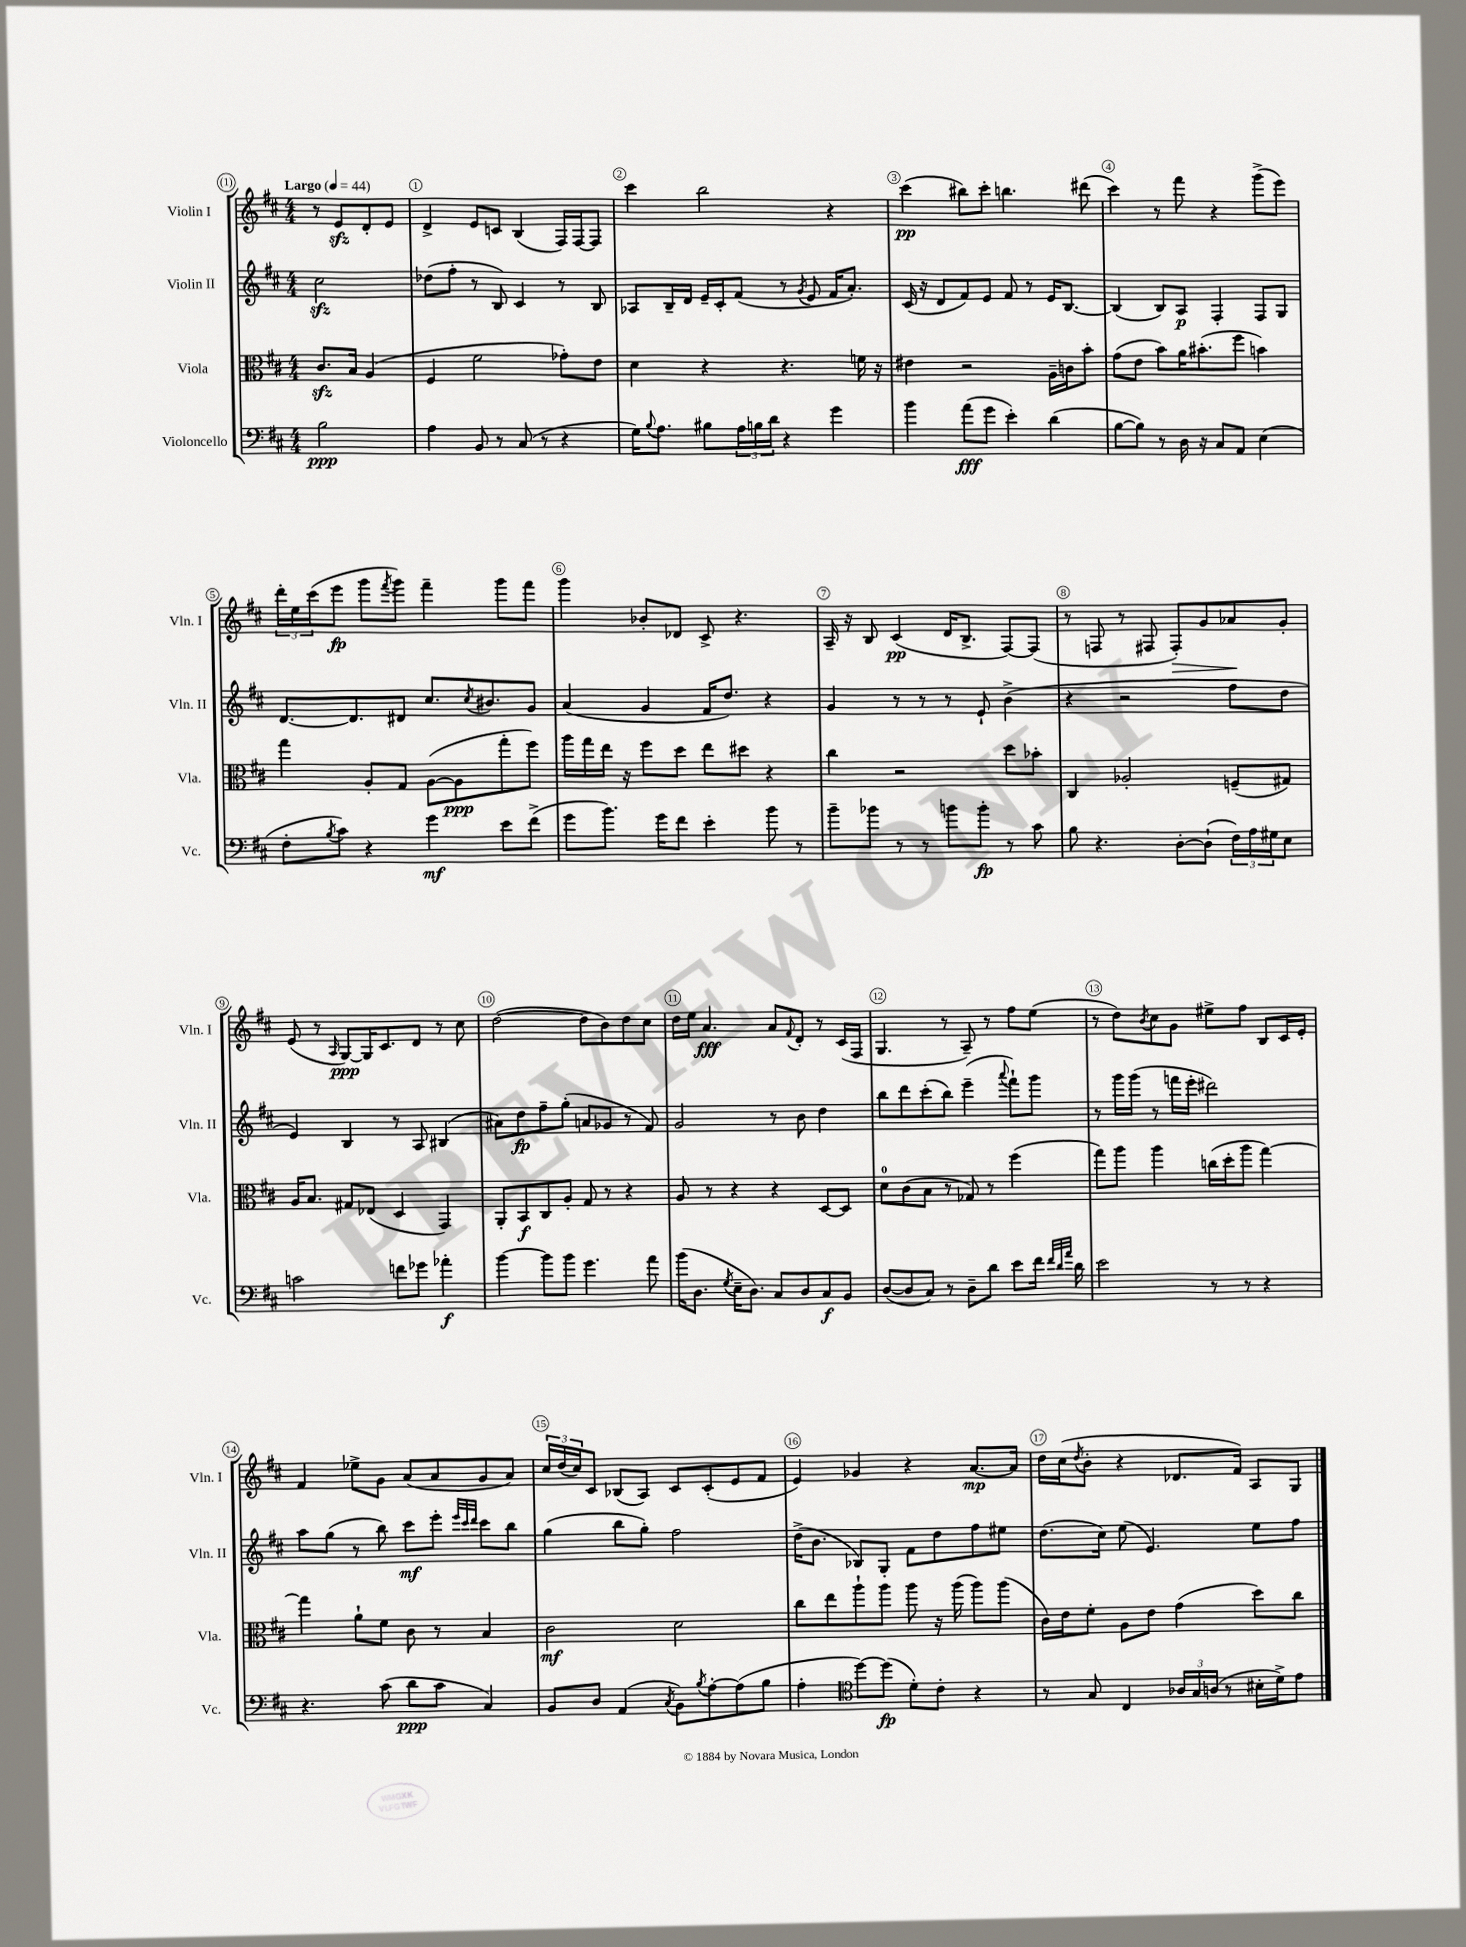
<<
\new StaffGroup <<
\new Staff = "s0" \with { instrumentName = "Violin I" shortInstrumentName = "Vln. I" } {
    \clef treble \key d \major \numericTimeSignature \time 4/4 \partial 2 \tempo "Largo" 4 = 44
    r8 e'8\sfz d'8-. e'8 |
    d'4-> e'8 c'8 b4( fis16) fis16~ fis8 |
    cis'''4 b''2 r4 |
    cis'''4\pp( bis''8) cis'''8-. b''4. dis'''8( |
    cis'''4) r8 fis'''8 r4 g'''8->( e'''8) |
    \tuplet 3/2 { d'''16-. e''16 cis'''16( } e'''8\fp g'''8 \acciaccatura { fis'''8 } g'''8) fis'''4-- g'''8 fis'''8 |
    g'''4 bes'8-. des'8 cis'8-> r4. |
    a16-- r16 b8 cis'4\pp( d'16 b8.-> fis8~) fis8( |
    r8 f8 r8 fis8 fis8-.\>) g'8 aes'8\! g'8-. |
    e'8( r8 \grace { a16 } g8~\ppp) g16 cis'8. d'8 r8 cis''8 |
    d''2~( d''8 b'8) d''8 cis''8 |
    d''16 e''16 a'4.\fff a'8 \appoggiatura { fis'8 } d'8-. r8 cis'16( fis16 |
    g4. r8 a8--) r8 fis''8 e''8( |
    r8 d''8) \acciaccatura { b'8 } cis''8 g'8 eis''8-> fis''8 b8 cis'16 e'16-. |
    fis'4 ees''8-> g'8 a'8( a'8 g'8 a'8) |
    \tuplet 3/2 { cis''16 d''16( cis''16) } cis'8 bes8( a8) cis'8 cis'8-.( e'8 fis'8 |
    e'4) ges'4 r4 a'8.~\mp a'16 |
    d''16 cis''16( \acciaccatura { d''8 } b'8-. r4 des'8. fis'16) a8 g8 \bar "|." |
}
\new Staff = "s1" \with { instrumentName = "Violin II" shortInstrumentName = "Vln. II" } {
    \clef treble \key d \major \numericTimeSignature \time 4/4 \partial 2
    cis''2\sfz |
    des''8( fis''8-. r8 b8) cis'4 r8 b8 |
    aes8 b16-- d'16 e'16-- cis'16-. fis'8( r8 \acciaccatura { g'8 } e'8 fis'16 a'8.-.) |
    cis'16( r16 d'8 fis'8) e'8 fis'8 r8 e'16 b8.~ |
    b4( b8) a8\p fis4-. fis8 g8 |
    d'8.~ d'8. dis'8 cis''8. \acciaccatura { cis''8 } bis'8. g'8 |
    a'4( g'4 fis'16 d''8.) r4 |
    g'4 r8 r8 r8 e'8-! b'4->( |
    r4 r2 fis''8 d''8 |
    e'4) b4 r8 a8 bis4( |
    ais'8) d''8\fp fis''8-- g''8-.( a'8 ges'8 r8 fis'8) |
    g'2 r8 b'8 d''4 |
    b''8 d'''8 cis'''8-.( b''8) e'''4--( \appoggiatura { a'''8 } fis'''8-!) g'''8 |
    r8 g'''16 g'''16( r8 f'''16 e'''16-. dis'''2) |
    a''8 g''8( r8 b''8) cis'''8\mf e'''8-. \grace { e'''32 cis'''32 d'''32 } cis'''8 b''8 |
    g''4( b''8 g''8-.) fis''2 |
    d''16->( b'8. bes8) g8-. fis'8 d''8 fis''8 eis''8 |
    d''8.( cis''16) e''8( e'4.) e''8 fis''8 \bar "|." |
}
\new Staff = "s2" \with { instrumentName = "Viola" shortInstrumentName = "Vla." } {
    \clef alto \key d \major \numericTimeSignature \time 4/4 \partial 2
    cis'8.\sfz b16 a4( |
    fis4 fis'2 ges'8-.) e'8 |
    d'4 r4 r4. f'16 r16 |
    eis'4 r2 a16-- c'16 b'8-. |
    g'8( e'8 b'8) a'16 bis'8.-.( fis''8 b'4) |
    g''4 a8-. g8 a8~( a8\ppp g''8-. fis''8) |
    a''16 g''16 e''16 r16 fis''8 d''8 e''8 dis''8 r4 |
    cis''4 r2 d''8 bes'8-. |
    cis4 aes2-. f8--( gis8) |
    a16 b8. gis8 ees8( d4 g,4) |
    a,8-. b,8\f cis8 a8-. g8 r8 r4 |
    a8 r8 r4 r4 d8~ d8 |
    d'8-0 cis'8( b8 r8 ges8) r8 fis''4( |
    g''8) a''8 a''4 c''16( d''16-. a''8 g''4~) |
    g''4 a'8-! fis'8 cis'8 r8 b4 |
    cis'2\mf d'2 |
    cis''8 e''8 a''8-! a''8 a''8 r16 a''16( a''8) a''8( |
    cis'16) e'16 fis'8-. a8 e'8 g'4( d''8) cis''8 \bar "|." |
}
\new Staff = "s3" \with { instrumentName = "Violoncello" shortInstrumentName = "Vc." } {
    \clef bass \key d \major \numericTimeSignature \time 4/4 \partial 2
    b2\ppp |
    a4 b,8 r8 cis8( r8 r4 |
    g16) \appoggiatura { b8 } a8. bis8 \tuplet 3/2 { a16 b16 d'16 } r4 g'4 |
    b'4 a'8\fff( g'8 e'4-.) d'4( |
    b8~ b8) r8 d16 r16 cis8 a,8 e4( |
    fis8-. \acciaccatura { b8 } cis'8) r4 g'4\mf e'8 fis'8->( |
    g'8 b'8.) g'16 fis'8 e'4-. b'8 r8 |
    b'8-- bes'8 r8 r8 b'8 b'8-.\fp r8 cis'8 |
    b8 r4. d8~-. d8-!( \tuplet 3/2 { fis16) a16 gis16 } e8 |
    c'2 f'8 ges'8 aes'4-.\f |
    b'4~ b'8 b'8 g'4. a'8 |
    b'16( d8. \acciaccatura { g8 } e16-- d8.) cis8 d8 cis8\f b,8 |
    d8~( d8 cis8) r8 d8-- d'8 e'8 fis'16 \grace { fis'32 d'32 a'32 } d'16 |
    e'2 r8 r8 r4 |
    r4. cis'8( d'8\ppp cis'8 cis4) |
    b,8 d8 a,4( \acciaccatura { cis8 } b,8) \acciaccatura { b8 } a8~-. a8( b8 |
    a4-. \clef tenor d''8~) d''8\fp( d'8-.) cis'8-. r4 |
    r8 g8 cis4 \tuplet 3/2 { aes16 g16 a16( } r8 bis16-. d'16->) e'8 \bar "|." |
}
>>
>>
\layout { \context { \Score \override BarNumber.break-visibility = ##(#f #t #t) barNumberVisibility = #all-bar-numbers-visible \override BarNumber.stencil = #(make-stencil-circler 0.1 0.3 ly:text-interface::print) } }
